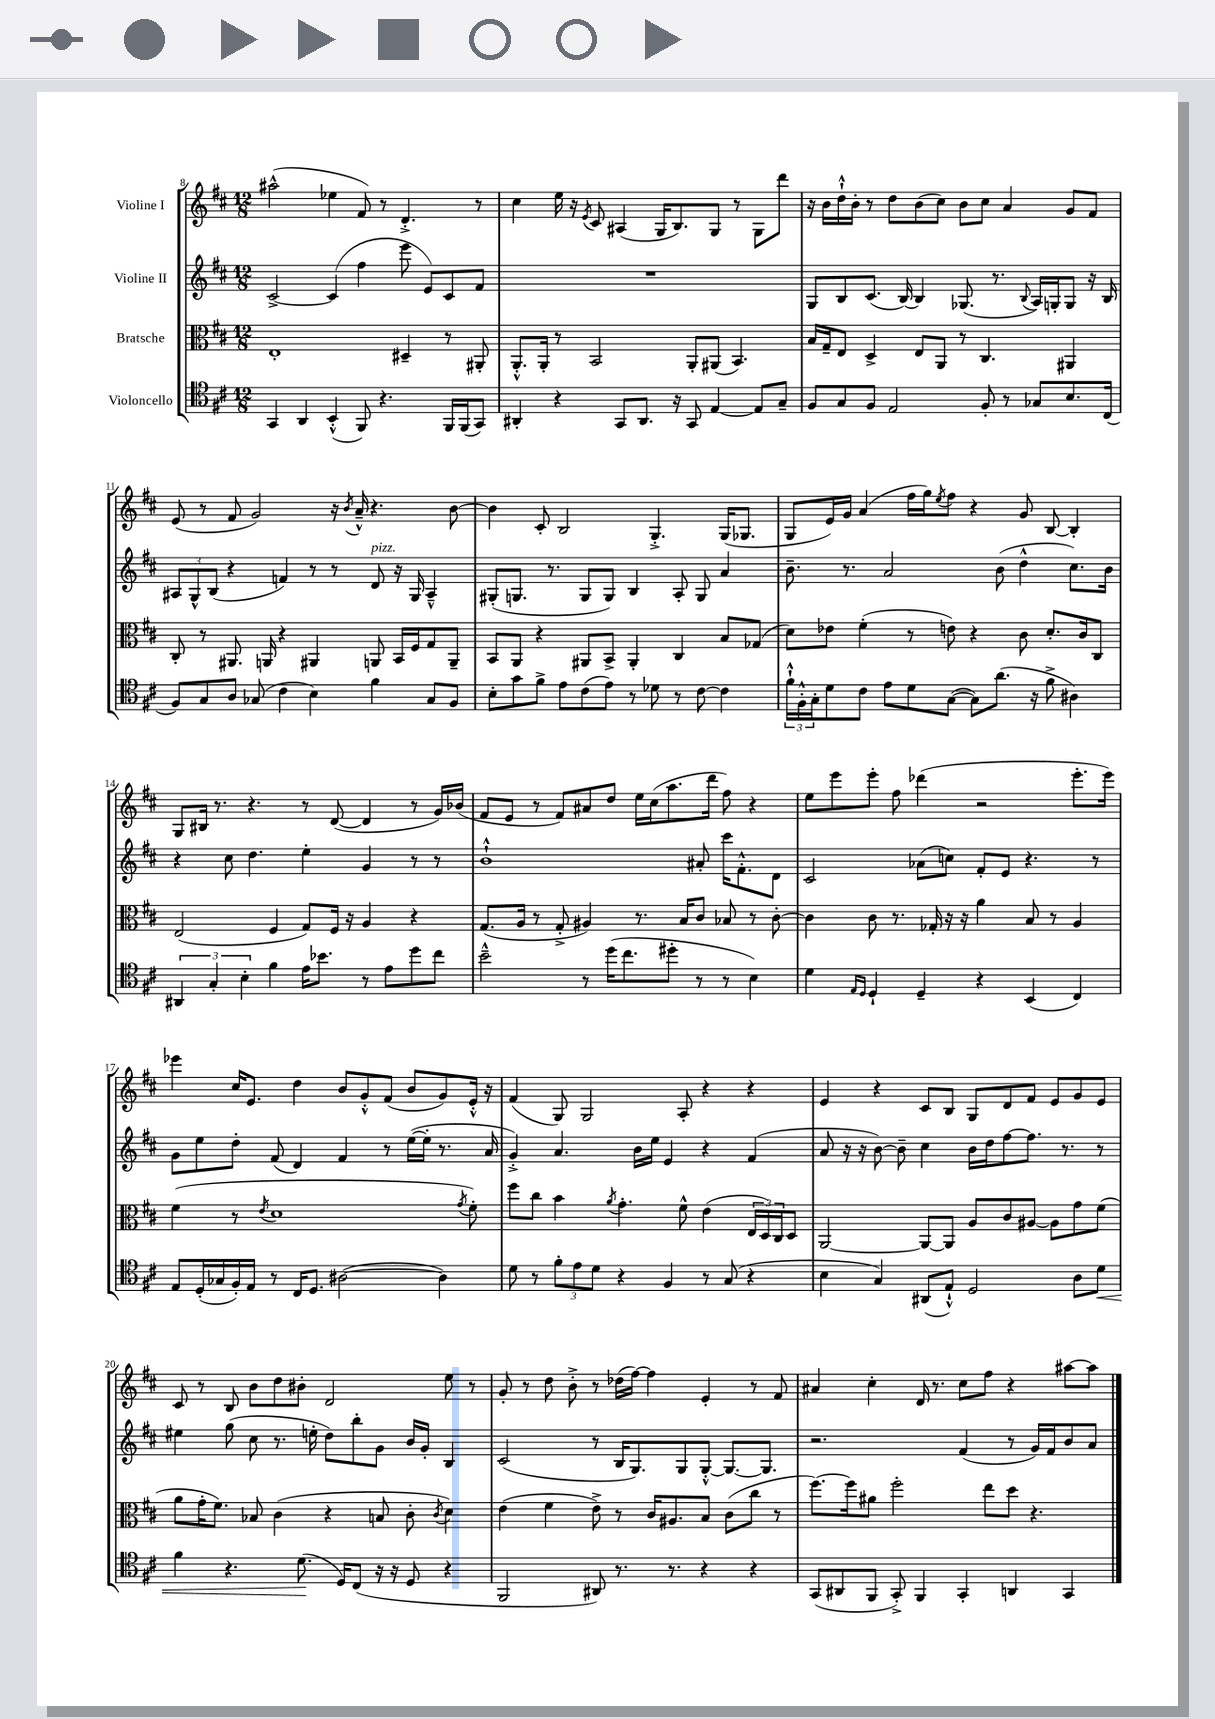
<<
\new StaffGroup <<
\new Staff = "s0" \with { instrumentName = "Violine I" } {
    \clef treble \key d \major \numericTimeSignature \time 12/8
    ais''2-^( ees''4 fis'8) r8 d'4.-.-> r8 |
    cis''4 e''16 r16 \acciaccatura { e'8 } cis'8 ais4( g16 b8.) g8 r8 g8 d'''8 |
    r16 b'16 d''16-!-^ b'16-. r8 d''8 b'8( cis''8) b'8 cis''8 a'4 g'8 fis'8 |
    e'8( r8 fis'8 g'2) r16 \acciaccatura { b'8 } a'16---^ r4. b'8~ |
    b'4 cis'8-. b2 g4.-.-> g16( ges8. |
    g8 e'16) g'16 a'4( fis''16 g''16) \acciaccatura { e''8 } fis''8 r4 g'8 b8~ b4-. |
    g8 bis16 r8. r4. r8 d'8~( d'4 r8 g'16) bes'16( |
    fis'8 e'8 r8 fis'8) ais'8 d''8 e''16 cis''16( a''8. d'''16 fis''8) r4 |
    e''8 e'''8 e'''8-. fis''8 des'''4( r2 e'''8.-. e'''16) |
    ees'''4 cis''16 e'8. d''4 b'8 g'8-.-^ fis'8( b'8 g'8) e'16-.-^ r16 |
    fis'4( g8) g2 a8-. r4 r4 |
    e'4 r4 cis'8 b8 g8 d'8 fis'8 e'8 g'8 e'8 |
    cis'8 r8 b8 b'8 d''8 bis'8-. d'2 e''8 r8 |
    g'8-. r8 d''8 b'8-.-> r8 des''16( fis''16~) fis''4 e'4-. r8 fis'8 |
    ais'4 cis''4-. d'16 r8. cis''8 fis''8 r4 ais''8~ ais''8 \bar "|." |
}
\new Staff = "s1" \with { instrumentName = "Violine II" } {
    \clef treble \key d \major \numericTimeSignature \time 12/8
    cis'2~-> cis'4( fis''4 e'''8 e'8) cis'8 fis'8 |
    R1. |
    g8 b8 cis'8.( b16~) b4 ges8.( r8. \appoggiatura { b8 } a16) g16-. g8 r16 b16 |
    \tuplet 3/2 { ais8 g8-^ b8( } r4 f'4) r8 r8 d'8^\markup { \italic "pizz." } r16 g16 ais4---^ |
    gis8-.( g8. r8. g8 g8) b4 a8-. g8 a'4 |
    b'8.-- r8. a'2 b'8( d''4-^ cis''8.) b'16 |
    r4 cis''8 d''4. e''4-. g'4 r8 r8 |
    b'1-!-^ ais'8-. cis'''16 fis'8.-.-^ d'8 |
    cis'2 aes'8( c''8) fis'8-. e'8 r4. r8 |
    g'8 e''8 d''8-. fis'8( d'4) fis'4 r8 e''16~( e''16-. r8. a'16 |
    g'4-.->) a'4. b'16 e''16 e'4 r4 fis'4( |
    a'8 r16 r16 b'8~) b'8-- cis''4 b'16 d''16 fis''8~ fis''8. r8. r8 |
    eis''4 g''8( cis''8 r8. e''16-. d''8) b''8-. g'8 b'16 g'16-. b4 |
    cis'2( r8 b16 g8.) g8 g8~-.-^ g8.~ g8. |
    r2. fis'4( r8 g'16) fis'16 b'8 a'8 \bar "|." |
}
\new Staff = "s2" \with { instrumentName = "Bratsche" } {
    \clef alto \key d \major \numericTimeSignature \time 12/8
    e1-. dis4-- r8 ais,8-. |
    a,8.-.-^ a,16-. r8 b,2 a,8-. ais,8( b,4.) |
    b16 g16-- e8 d4-> e8 a,8 r8 cis4. ais,4 |
    cis8-. r8 ais,8. a,16 r4 ais,4 a,8 b,16 fis16 g8 a,8-- |
    b,8 a,8 r4 ais,8 b,8-> ais,4-. cis4 b8 ges8( |
    d'8) ees'8 fis'4-.( r8 e'8) r4 cis'8 d'8.-. cis'16 cis8 |
    e2( fis4 g8) fis16 r16 a4 r4 |
    g8.( a16 r8 g8-.-> ais4) r8. b16 cis'8 bes8 r8 cis'8~-. |
    cis'4 cis'8 r8. ges16-. r16 r16 a'4 b8 r8 a4 |
    fis'4( r8 \acciaccatura { e'8 } d'1 \acciaccatura { g'8 } fis'8-.) |
    fis''8 cis''8 b'4 \acciaccatura { a'8 } g'4.-. fis'8-^ e'4( \tuplet 3/2 { e16 d16) cis16 } d8 |
    a,2~ a,8~ a,8 a8 cis'8 ais8~ ais8 g'8 fis'8( |
    a'8 g'16-. fis'8.) bes8 cis'4( r4 b8 cis'8-. \acciaccatura { cis'8 } d'4) |
    e'4( fis'4 e'8->) r8 cis'16 ais8. b8 cis'8( cis''8 r8 |
    fis''8.~) fis''16 ais'8 fis''2-. e''8 d''8 r4. \bar "|." |
}
\new Staff = "s3" \with { instrumentName = "Violoncello" } {
    \clef tenor \key d \major \numericTimeSignature \time 12/8
    g,4 a,4 b,4-.-^( fis,8) r4. fis,16 fis,16( g,8) |
    ais,4-. r4 g,8 ais,8. r16 g,8 e4~ e8 g8-- |
    fis8 g8 fis8 e2 fis8-. r8 ges8 b8. cis16( |
    fis8) g8 a8 ges8( cis'4 b4) fis'4 ges8 fis8 |
    b8-. g'8 fis'8-> e'8 cis'8( e'8) r8 des'8 r8 cis'8~ cis'4 |
    \tuplet 3/2 { fis'16-!-^ fis16-.-^ g16-. } d'8 cis'8 e'8 d'8 g8~( g8) a'8.( r16 fis'8-> ais4) |
    \tuplet 3/2 { ais,4 g4-. b4-. } fis'4 e'16 bes'8. r8 e'8 d''8 cis''8 |
    b'2---^ r8 d''16( cis''8. dis''8-. r8 r8 b4) |
    d'4 \grace { e16 d16 } d4-! d4-- r4 b,4( cis4) |
    e8 d16-.( ges16 fis16-.) e16 r8 cis16 d8. ais2~( ais4) |
    d'8 r8 \tuplet 3/2 { fis'8-. e'8 d'8 } r4 fis4 r8 g8( r4 |
    b4 g4) ais,8( e8-!-^) d2 a8 d'8\< |
    fis'4 r4. d'8.\!( d16) cis8( r16 r16 d8 r4 |
    fis,2 ais,8) r8. r8. r4 r4 |
    g,8( ais,8 fis,8 g,8-.->) fis,4 g,4-. a,4 g,4 \bar "|." |
}
>>
>>
\layout { \context { \Score currentBarNumber = #8 } }
